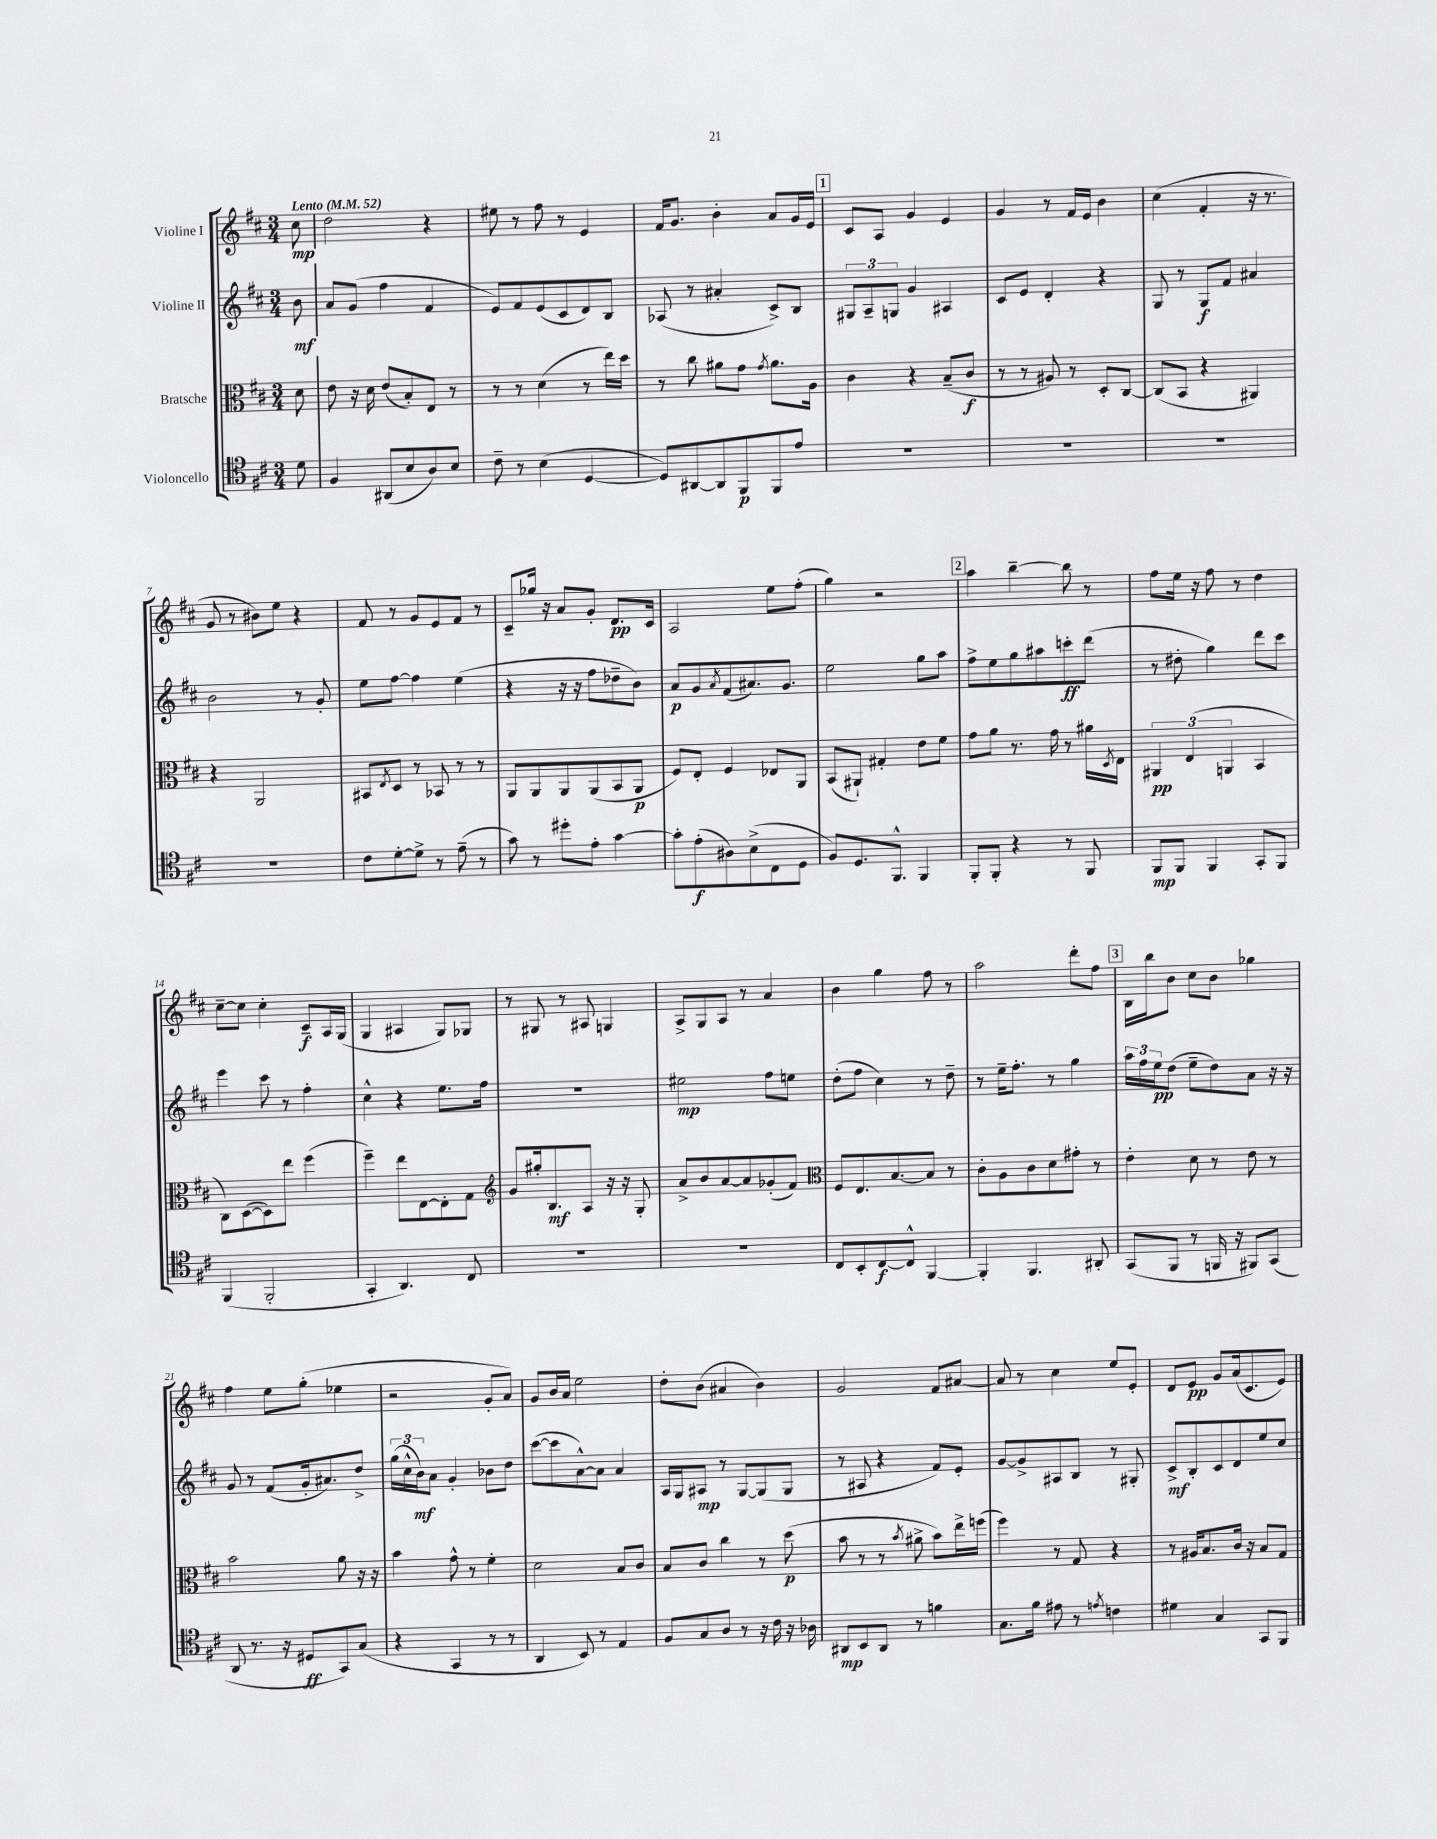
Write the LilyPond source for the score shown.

<<
\new StaffGroup <<
\new Staff = "s0" \with { instrumentName = "Violine I" } {
    \clef treble \key d \major \numericTimeSignature \time 3/4 \partial 8 \tempo "Lento" 4 = 52
    cis''8\mp |
    d''2 r4 |
    eis''8 r8 fis''8 r8 e'4 |
    fis'16 g'8. b'4-. a'8 g'16 e'16 |
    \mark \markup { \box "1" } cis'8 a8 g'4 e'4 |
    g'4 r8 fis'16 e'16 b'4 |
    cis''4( fis'4-. r16 r8. |
    g'8 r8 bis'8) e''8 r4 |
    fis'8 r8 g'8 e'8 fis'8 r8 |
    cis'8-- ges''16 r16 a'8 g'8-. d'8.\pp cis'16 |
    a2 e''8 fis''8-.( |
    g''4) r2 |
    \mark \markup { \box "2" } a''4 b''4~-- b''8 r8 |
    fis''8 e''16 r16 fis''8 r8 d''4 |
    cis''8~-- cis''8 cis''4-. cis'8--\f a16 g16( |
    g4 ais4 g8) ges8 |
    r8 gis8 r8 ais8 g4 |
    a8-> g8 a8 r8 a'4 |
    b'4 g''4 fis''8 r8 |
    a''2 d'''8-. fis''8 |
    \mark \markup { \box "3" } b16 b''16 b'8 cis''8 b'8 ges''4 |
    fis''4 e''8 g''8-.( ees''4 |
    r2 g'8-. a'8) |
    g'8 b'16 a'16 e''2 |
    d''8-. b'8( ais'4 b'4) |
    g'2 fis'8 ais'8~ |
    ais'8 r8 cis''4 e''8 e'8-. |
    d'8 e'8\pp g'8 a'16( cis'8. e'8) \bar "|." |
}
\new Staff = "s1" \with { instrumentName = "Violine II" } {
    \clef treble \key d \major \numericTimeSignature \time 3/4 \partial 8
    b'8\mf |
    a'8 g'8( fis''4 fis'4 |
    e'8) fis'8 e'8( cis'8 d'8) b8 |
    aes8( r8 ais'4-. cis'8->) b8 |
    \mark \markup { \box "1" } \tuplet 3/2 { gis8 a8-- g8 } g'4 ais4 |
    cis'8 e'8 d'4-. r4 |
    g8 r8 g8\f fis'8 ais'4 |
    b'2 r8 g'8-. |
    e''8 fis''8~ fis''4 e''4( |
    r4 r16 r16 fis''8 des''8-- b'8) |
    a'8\p g'8 \acciaccatura { a'8 } fis'8( ais'8.) g'8. |
    e''2 g''8 a''8 |
    \mark \markup { \box "2" } fis''8-> e''8 g''8 ais''8 c'''8-.\ff d'''8( |
    r8 dis''8-. g''4) d'''8 cis'''8 |
    e'''4 cis'''8 r8 fis''4-. |
    cis''4-^ r4 e''8. fis''16 |
    R2. |
    eis''2\mp fis''8 e''8 |
    d''8-.( fis''8 cis''4) r8 d''8-- |
    r8 e''16-- fis''8.-. r8 g''4 |
    \mark \markup { \box "3" } \tuplet 3/2 { a''16 fis''16 e''16\pp } d''8( e''8-- d''8) a'8 r16 r16 |
    g'8 r8 fis'8( g'16-. ais'8.) d''8-> |
    \tuplet 3/2 { g''16( cis''16-^ b'16\mf) } a'8 g'4-. bes'8 d''8 |
    cis'''8~( cis'''8 a'8~-^) a'8 a'4 |
    a16 g16 ais8\mp r8 g8~ g8( g8 |
    r8 ais8 r4 fis'8) e'8-. |
    g'8~ g'8-> ais8 b8 r8 gis8-. |
    cis'8->\mf b8-. cis'8 d'8 e''8 cis''8 \bar "|." |
}
\new Staff = "s2" \with { instrumentName = "Bratsche" } {
    \clef alto \key d \major \numericTimeSignature \time 3/4 \partial 8
    d'8 |
    e'8 r16 d'16 e'8( b8-.) e8 r8 |
    r8 r8 d'4( r8 e''16) d''16 |
    r8 cis''8 ais'8 g'8 \acciaccatura { g'8 } ais'8. a16 |
    \mark \markup { \box "1" } cis'4 r4 b8--( cis'8\f |
    r8 r8 ais8) r8 d8-. cis8~ |
    cis8( b,8 r4 ais,4) |
    r4 a,2 |
    bis,8 \acciaccatura { e8 } d8 r8 bes,8 r8 r8 |
    a,8 a,8 a,8 a,8( b,8 a,8\p |
    fis8) e8-. fis4 ees8 a,8 |
    b,8( ais,8-!) gis4-. e'8 fis'8 |
    \mark \markup { \box "2" } g'8 a'8 r8. g'16 r8 ais'16 \acciaccatura { d8 } e16 |
    \tuplet 3/2 { ais,4\pp e4( a,4 } b,4 |
    cis8) d8~( d8) e''8 fis''4( |
    fis''4--) e''8 e8~ e8-. g8 |
    \clef treble g'8 gis''16-. b8.\mf a8 r16 r16 g8-. |
    a'8-> b'8 a'8~ a'8 ges'8-.( fis'8) |
    \clef alto fis8 e8. b8.~ b8 r8 |
    cis'8-. a8 cis'8 d'8 gis'8-. r8 |
    \mark \markup { \box "3" } e'4-. d'8 r8 e'8 r8 |
    b'2 a'8 r16 r16 |
    b'4 g'8-^ r8 fis'4-. |
    d'2 b8 cis'8 |
    b8 cis'8 cis''4 r8 d''8\p( |
    b'8 r8 r8 \acciaccatura { b'8 } ais'8-> b'8) e''16-> f''16( |
    fis''4) r8 g8 r4 |
    r8 ais16 b8. cis'16 r16 b8 g8 \bar "|." |
}
\new Staff = "s3" \with { instrumentName = "Violoncello" } {
    \clef tenor \key d \major \numericTimeSignature \time 3/4 \partial 8
    d'8 |
    fis4 ais,8( b8 a8) b8 |
    cis'8-- r8 b4( d4~ |
    d8) ais,8~ ais,8 fis,8\p fis,8 e'8 |
    \mark \markup { \box "1" } R2. |
    R2. |
    R2. |
    R2. |
    cis'8 d'8~-. d'8-> r8 e'8--( r8 |
    g'8) r8 dis''8-. e'8-. g'4~ |
    g'8-. e'8-.\f( ais8) b8->( cis8 d8 |
    fis8) d8. fis,8.-^ fis,4 |
    \mark \markup { \box "2" } fis,8-. fis,8-. r4 r8 fis,8 |
    fis,8\mp fis,8 fis,4 g,8-. fis,8 |
    fis,4( fis,2-. |
    g,4-. a,4.) cis8 |
    R2. |
    R2. |
    cis8 b,8-. cis8~\f cis8-^ fis,4~ |
    fis,4-. fis,4. ais,8-. |
    \mark \markup { \box "3" } g,8( fis,8 r8 f,16 r16 fis,8) g,8( |
    a,8 r8. r16 dis8\ff g,8) g8( |
    r4 g,4 r8 r8 |
    a,4 b,8) r8 e4 |
    fis8 g8 a8 r8 r16 cis'16 r16 aes16 |
    ais,8\mp b,8 ais,8 r8 f'4 |
    g8. fis'16 eis'8 r8 \acciaccatura { e'8 } c'4 |
    dis'4 g4 g,8 fis,8 \bar "|." |
}
>>
>>
